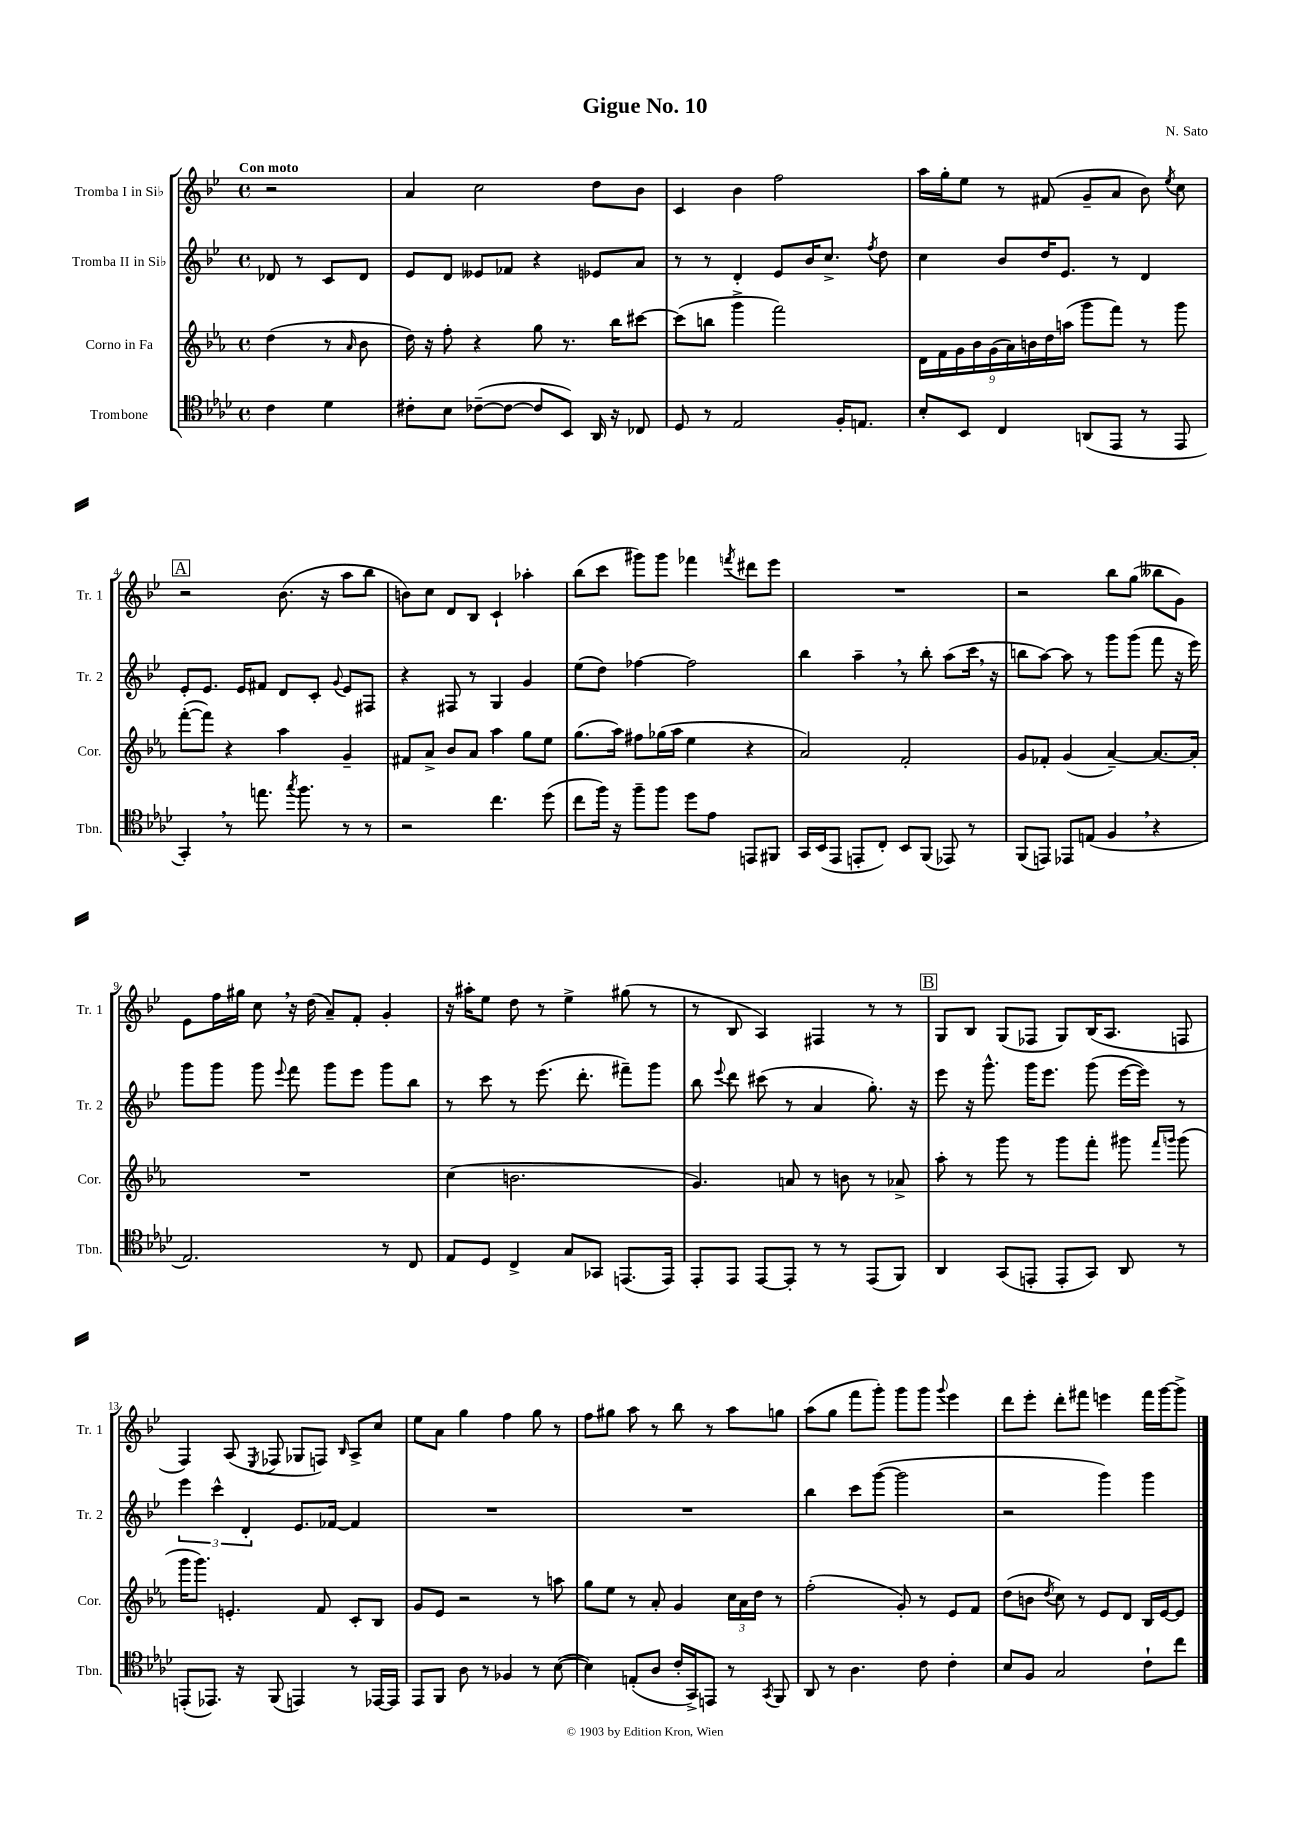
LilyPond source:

\header { title = "Gigue No. 10" composer = "N. Sato" }
<<
\new StaffGroup <<
\new Staff = "s0" \with { instrumentName = "Tromba I in Sib" shortInstrumentName = "Tr. 1" } {
    \clef treble \key bes \major \defaultTimeSignature \time 4/4 \partial 2 \tempo "Con moto"
    \autoBeamOff r2 |
    a'4 c''2 d''8[ bes'8] |
    c'4 bes'4 f''2 |
    a''16[ g''16-. ees''8] r8 fis'8( g'8[-- a'8] bes'8) \acciaccatura { ees''8 } c''8 |
    \mark \markup { \box "A" } r2 bes'8.( r16 a''8[ bes''8] |
    b'8[) c''8] d'8[ bes8] c'4-! aes''4-. |
    bes''8[( c'''8] gis'''8[) gis'''8] fes'''4 \acciaccatura { f'''8 } dis'''8[ ees'''8] |
    R1 |
    r2 bes''8[ g''8]( beses''8[ g'8]) |
    ees'8[ f''16 gis''16] c''8 \breathe r16 d''16( a'8[--) f'8]-. g'4-. |
    r16 ais''16[-. ees''8] d''8 r8 ees''4-> gis''8( r8 |
    r8 bes8 a4) fis4 r8 r8 |
    \mark \markup { \box "B" } g8[ bes8] g8[( fes8] g8[) bes16( a8.] f8 |
    f4) a8( \acciaccatura { ees8 } fes8 ges8[ f8]) \grace { bes16 } a8[-> c''8] |
    ees''8[ a'8] g''4 f''4 g''8 r8 |
    f''8[ gis''8] a''8 r8 bes''8 r8 a''8[ g''8] |
    a''8[( g''8] f'''8[ g'''8]-.) g'''8[ g'''8] \appoggiatura { g'''8 } ees'''4 |
    d'''8[ ees'''8]-. d'''8[-. fis'''8] e'''4 fis'''16[ g'''16~ g'''8]-> \bar "|." |
}
\new Staff = "s1" \with { instrumentName = "Tromba II in Sib" shortInstrumentName = "Tr. 2" } {
    \clef treble \key bes \major \defaultTimeSignature \time 4/4 \partial 2
    \autoBeamOff des'8 r8 c'8[ des'8] |
    ees'8[ d'8] eeses'8[ fes'8] r4 ees'8[ a'8] |
    r8 r8 d'4-. ees'8[ bes'16 c''8.]-> \acciaccatura { f''8 } d''8 |
    c''4 bes'8[ d''16 ees'8.] r8 d'4 |
    \mark \markup { \box "A" } ees'8[-. ees'8.] ees'16[ fis'8] d'8[ c'8]-. \appoggiatura { g'8 } ees'8[ fis8] |
    r4 fis8 r8 g4 g'4 |
    ees''8[( d''8]) fes''4~ fes''2 |
    bes''4 a''4-- \breathe r8 bes''8-. a''8[( c'''16] \breathe r16 |
    b''8[ a''8]~) a''8 r8 g'''8[ g'''8]( f'''8 r16 ees'''16) |
    g'''8[ g'''8] g'''8 \appoggiatura { ees'''8 } f'''8 g'''8[ ees'''8] g'''8[ bes''8] |
    r8 c'''8 r8 ees'''8.( d'''8.-. fis'''8[--) g'''8] |
    bes''8 \appoggiatura { ees'''8 } d'''8 cis'''8( r8 a'4 g''8.-.) r16 |
    \mark \markup { \box "B" } ees'''8 r16 g'''8.-^ g'''16[ ees'''8.] g'''8( ees'''16[~ ees'''16]) r8 |
    \tuplet 3/2 { ees'''4 c'''4-^ d'4-. } ees'8.[ fes'16]~ fes'4 |
    R1 |
    R1 |
    bes''4 c'''8[ g'''8]~( g'''2 |
    r2 g'''4) g'''4 \bar "|." |
}
\new Staff = "s2" \with { instrumentName = "Corno in Fa" shortInstrumentName = "Cor." } {
    \clef treble \key ees \major \defaultTimeSignature \time 4/4 \partial 2
    \autoBeamOff d''4( r8 \grace { aes'16 } bes'8 |
    d''16) r16 f''8-. r4 g''8 r8. bes''16[ cis'''8]~ |
    cis'''8[( b''8] g'''4-> f'''2) |
    \tuplet 9/8 { d'16[ f'16 g'16 bes'16 g'16( aes'16) b'16 d''16 a''16]( } g'''8[ f'''8]) r8 g'''8 |
    \mark \markup { \box "A" } f'''8[~-.( f'''8]) r4 aes''4 g'4-- |
    fis'8[ aes'8]-> bes'8[ aes'8] aes''4 g''8[ ees''8] |
    g''8.[( aes''16]) fis''8[ ges''16( aes''16] ees''4 r4 |
    aes'2) f'2-. |
    g'8[ fes'8]-. g'4( aes'4~--) aes'8.[~ aes'16]-. |
    R1 |
    c''4( b'2. |
    g'4.) a'8 r8 b'8 r8 aes'8-> |
    \mark \markup { \box "B" } aes''8-. r8 g'''8 r8 g'''8[ f'''8]-. gis'''8 \grace { f'''16[ g'''16] } g'''8( |
    g'''16[ g'''8.]) e'4.-. f'8 c'8[-. bes8] |
    g'8[ ees'8] r2 r8 a''8 |
    g''8[ ees''8] r8 aes'8-. g'4 \tuplet 3/2 { c''16[ aes'16 d''16] } r8 |
    f''2-.( g'8-.) r8 ees'8[ f'8] |
    d''8[( b'8] \acciaccatura { d''8 } c''8) r8 ees'8[ d'8] bes16[ ees'16~ ees'8] \bar "|." |
}
\new Staff = "s3" \with { instrumentName = "Trombone" shortInstrumentName = "Tbn." } {
    \clef tenor \key aes \major \defaultTimeSignature \time 4/4 \partial 2
    \autoBeamOff c'4 des'4 |
    cis'8[-. bes8] ces'8[~--( ces'8]~ ces'8[ bes,8]) aes,16 r16 ces8 |
    des8 r8 ees2 f16[-. e8.] |
    bes8[-. bes,8] c4 a,8[( ees,8] r8 ees,8 |
    \mark \markup { \box "A" } g,4-.) \breathe r8 e''8. \acciaccatura { g''8 } f''8. r8 r8 |
    r2 c''4. des''8( |
    c''8[ f''16]) r16 f''8[-- f''8] des''8[ ees'8] e,8[ fis,8] |
    g,16[ bes,16( ees,8] e,8[-. c8]-.) bes,8[ f,8]( ees,8) r8 |
    f,8[( e,8]) ees,8[ e8]( f4 \breathe r4 |
    ees2.) r8 c8 |
    ees8[ des8] c4-> g8[ ges,8] e,8.[( e,16]) |
    ees,8[-. ees,8] ees,8[~ ees,8]-. r8 r8 ees,8[( f,8]) |
    \mark \markup { \box "B" } aes,4 g,8[( e,8]-. e,8[-. g,8]) aes,8 r8 |
    e,8[-.( ees,8.]) r16 f,8( e,4) r8 ees,16[~ ees,16] |
    ees,8[ f,8] aes8 r8 fes4 r8 bes8~( |
    bes4) e8[-.( aes8] c'16[-. g,16->) e,8] r8 \acciaccatura { g,8 } f,8 |
    aes,8 r8 aes4. c'8 c'4-. |
    bes8[ f8] g2 c'8[-! c''8] \bar "|." |
}
>>
>>
